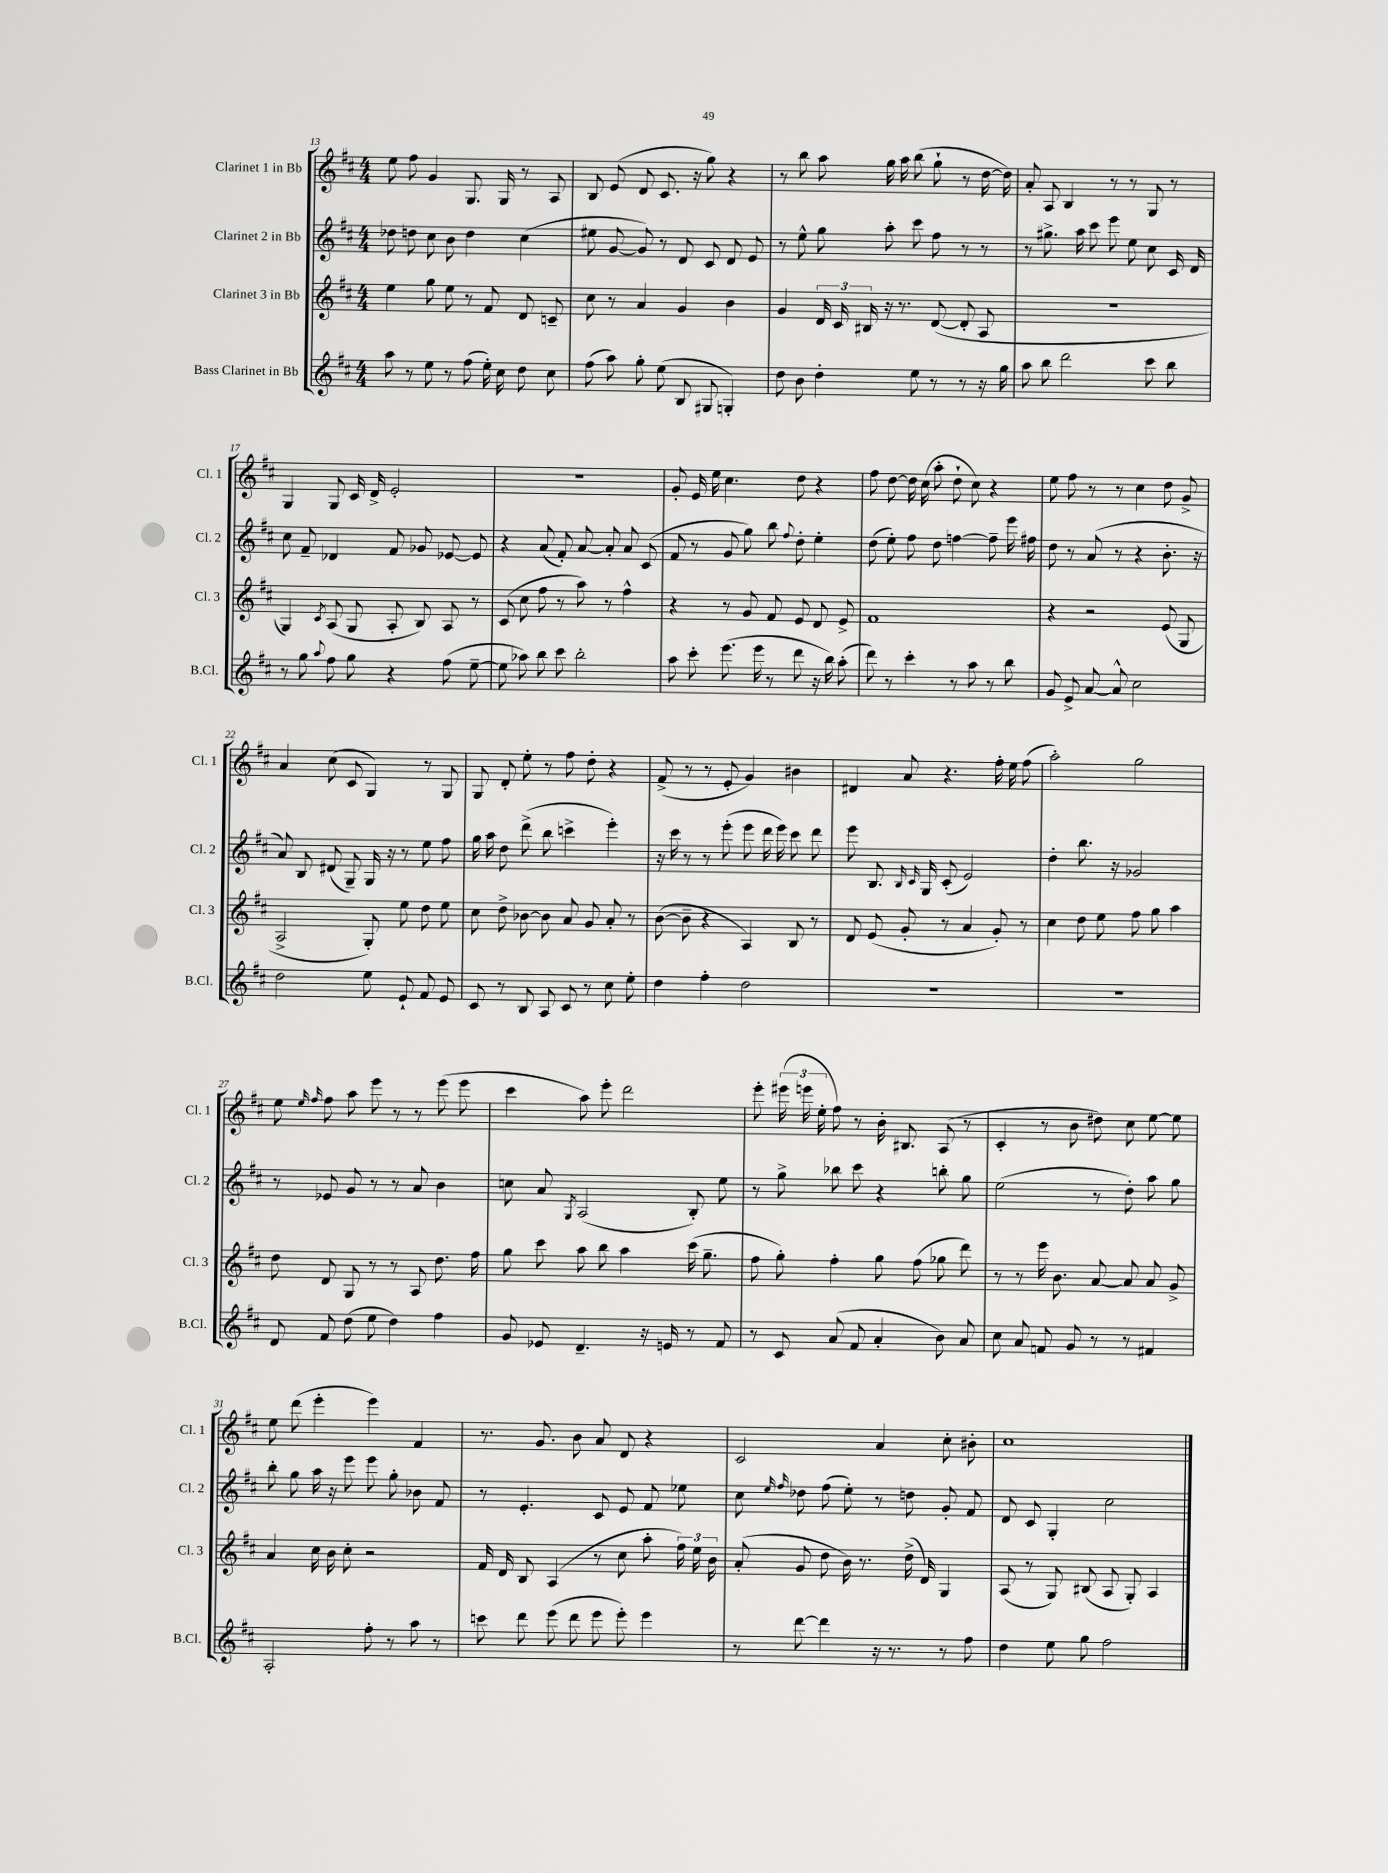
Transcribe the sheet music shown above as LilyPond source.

<<
\new StaffGroup <<
\new Staff = "s0" \with { instrumentName = "Clarinet 1 in Bb" shortInstrumentName = "Cl. 1" } {
    \clef treble \key d \major \numericTimeSignature \time 4/4
    \autoBeamOff e''8 fis''8 g'4 g8. g16 r8 a8 |
    b8 e'8( d'8 cis'8. r16 g''8) r4 |
    r8 b''8 a''8 g''16 a''16 b''8( g''8-! r8 d''16~ d''16) |
    a'8-. a8 b4 r8 r8 g8 r8 |
    g4 g8 cis'16 d'16-> e'2-. |
    R1 |
    g'8-. e'16 e''16 cis''4. d''8 r4 |
    fis''8 d''8~ d''16 cis''16( a''8-. d''8-! cis''8) r4 |
    e''8 fis''8 r8 r8 cis''4 d''8 g'8-> |
    a'4 cis''8( cis'8 g4) r8 g8 |
    g8 d'8-. e''8-. r8 fis''8 d''8-. r4 |
    fis'8->( r8 r8 e'8-. g'4) bis'4 |
    dis'4 a'8 r4. fis''16-. e''16 fis''8( |
    a''2-.) g''2 |
    e''8 \grace { e''16 fis''16 } fis''8 a''8 e'''8 r8 r8 e'''8( e'''8 |
    cis'''4 a''8) e'''8-. d'''2 |
    e'''8-. \tuplet 3/2 { eis'''16( e'''16 e''16-. } fis''8) r8 b'16-. bis8. a8( r8 |
    cis'4-. r8 b'8 dis''8) cis''8 e''8~ e''8 |
    e''8 d'''8( e'''4-. e'''4) fis'4 |
    r8. g'8. b'8 a'8 d'8 r4 |
    cis'2 a'4 cis''8-. bis'8-. |
    cis''1 \bar "|." |
}
\new Staff = "s1" \with { instrumentName = "Clarinet 2 in Bb" shortInstrumentName = "Cl. 2" } {
    \clef treble \key d \major \numericTimeSignature \time 4/4
    \autoBeamOff des''8 d''8 cis''8 b'8 d''4 cis''4( |
    eis''8 g'8~ g'8) r8 d'8 cis'8 d'8 e'8 |
    r8 e''8-^ g''8 a''8-. cis'''8 fis''8 r8 r8 |
    r8 gis''8.-> a''16 cis'''8 e'''8 e''8 cis''8 cis'16 d'16 |
    cis''8 fis'8-- des'4 fis'8 ges'8 ees'8~ ees'8 |
    r4 a'8( fis'8-.) a'8~ a'8-. a'8 cis'8( |
    fis'8 r8 g'8 g''8) b''8 \appoggiatura { fis''8 } d''8-. e''4-. |
    d''8( e''8-.) fis''8 d''8 f''4~ f''8-- e'''16 fis''16 |
    d''8 r8 a'8( r8 r4 b'8.-. r16 |
    a'8) b8 dis'8( g8--) g16 r16 r8 e''8 fis''8 |
    g''16 a''16 d''8 d'''8->( b''8 c'''4-> e'''4-.) |
    r16 cis'''16 r8 r8 e'''8-.( e'''8 d'''16 e'''16) cis'''8 d'''8 |
    e'''8 b8. \grace { b16 cis'16 } g16 cis'8-.( e'2) |
    d''4-. b''8. r16 ges'2 |
    r8 ees'8 g'8 r8 r8 a'8 b'4 |
    c''8 a'8 \acciaccatura { g8 } a2( b8-.) e''8 |
    r8 g''8-> bes''8 cis'''8 r4 b''8-. g''8 |
    e''2( r8 d''8-.) a''8 g''8 |
    b''8-. g''8 a''16 r16 e'''8 e'''8 g''8-. bes'8 fis'8 |
    r8 e'4.-. cis'8 e'8 fis'8 ees''8 |
    cis''8 \grace { e''16 fis''16 } des''8 fis''8( e''8-.) r8 d''8 g'8-. fis'8 |
    d'8 cis'8 g4-. cis''2 \bar "|." |
}
\new Staff = "s2" \with { instrumentName = "Clarinet 3 in Bb" shortInstrumentName = "Cl. 3" } {
    \clef treble \key d \major \numericTimeSignature \time 4/4
    \autoBeamOff e''4 g''8 e''8 r8 fis'8 d'8 c'8-- |
    cis''8 r8 a'4 g'4 b'4 |
    g'4 \tuplet 3/2 { d'16 cis'16 bis16 } r16 r8. d'8~( d'8-. a8 |
    R1 |
    g4) \acciaccatura { cis'8 } a8( g8 a8-. b8) a8 r8 |
    cis'8( cis''8 fis''8 r8 a''8) r8 fis''4-^ |
    r4 r8 g'8 fis'8 e'8 d'8 e'8-> |
    fis'1 |
    r4 r2 e'8( g8 |
    a2-> g8-.) e''8 d''8 e''8 |
    cis''8 d''8-> bes'8~ bes'8 a'8 g'8 a'8-. r8 |
    b'8~( b'8-- r4 a4) b8 r8 |
    d'8 e'8( g'8-. r8 a'4 g'8-.) r8 |
    cis''4 d''8 e''8 fis''8 g''8 a''4 |
    d''8 d'8 g8 r8 r8 a8 d''8. fis''16 |
    g''8 cis'''8 a''8 b''8 a''4 cis'''16( g''8.-- |
    fis''8 g''8-.) fis''4-. g''8 fis''8( ges''8 d'''8) |
    r8 r8 e'''16 b'8. a'8~ a'8 a'8 g'8-> |
    a'4 cis''16 b'16 cis''8-. r2 |
    fis'16 d'16 b8 a4( r8 cis''8 a''8-. \tuplet 3/2 { fis''16) e''16 b'16 } |
    a'8-.( g'8 d''8 b'16) r8. d''16->( d'16) g4 |
    a8( r8 g8) bis8( a8 g8-.) a4 \bar "|." |
}
\new Staff = "s3" \with { instrumentName = "Bass Clarinet in Bb" shortInstrumentName = "B.Cl." } {
    \clef treble \key d \major \numericTimeSignature \time 4/4
    \autoBeamOff a''8 r8 e''8 r8 fis''8( e''16-.) cis''16 d''8 cis''8 |
    fis''8( a''8) g''8-. e''8( b8 gis8 g4-.) |
    d''8 b'8 d''4-. e''8 r8 r8 r16 g''16 |
    a''8 b''8 d'''2 cis'''8 b''8 |
    r8 g''8 \appoggiatura { a''8 } fis''8 g''8 r4 fis''8( e''8~-- |
    e''8 aes''8) b''8 cis'''8 b''2-. |
    a''8 cis'''8-. e'''8.( e'''16 r8 d'''8 r16 b''16) a''8-.( |
    d'''8) r8 cis'''4-. r8 a''8 r8 b''8 |
    g'8 e'8-> a'8~ a'8-^ cis''2 |
    d''2 e''8 e'8-! fis'8 e'8 |
    cis'8 r8 b8 a8 cis'8 r8 cis''8 e''8-. |
    d''4 fis''4-. d''2 |
    R1 |
    R1 |
    d'8 fis'8 d''8( e''8 d''4) fis''4 |
    g'8 ees'8 d'4.-- r16 e'16 r8 fis'8 |
    r8 cis'8 a'8( fis'8 a'4-. b'8) a'8 |
    cis''8 a'8 f'8 g'8 r8 r8 fis'4 |
    a2-. fis''8-. r8 a''8 r8 |
    c'''8 d'''8 e'''8( d'''8 e'''8 e'''8-.) e'''4 |
    r8 d'''8~ d'''4 r16 r8. r8 fis''8 |
    d''4 e''8 g''8 fis''2 \bar "|." |
}
>>
>>
\layout { \context { \Score currentBarNumber = #13 } }
